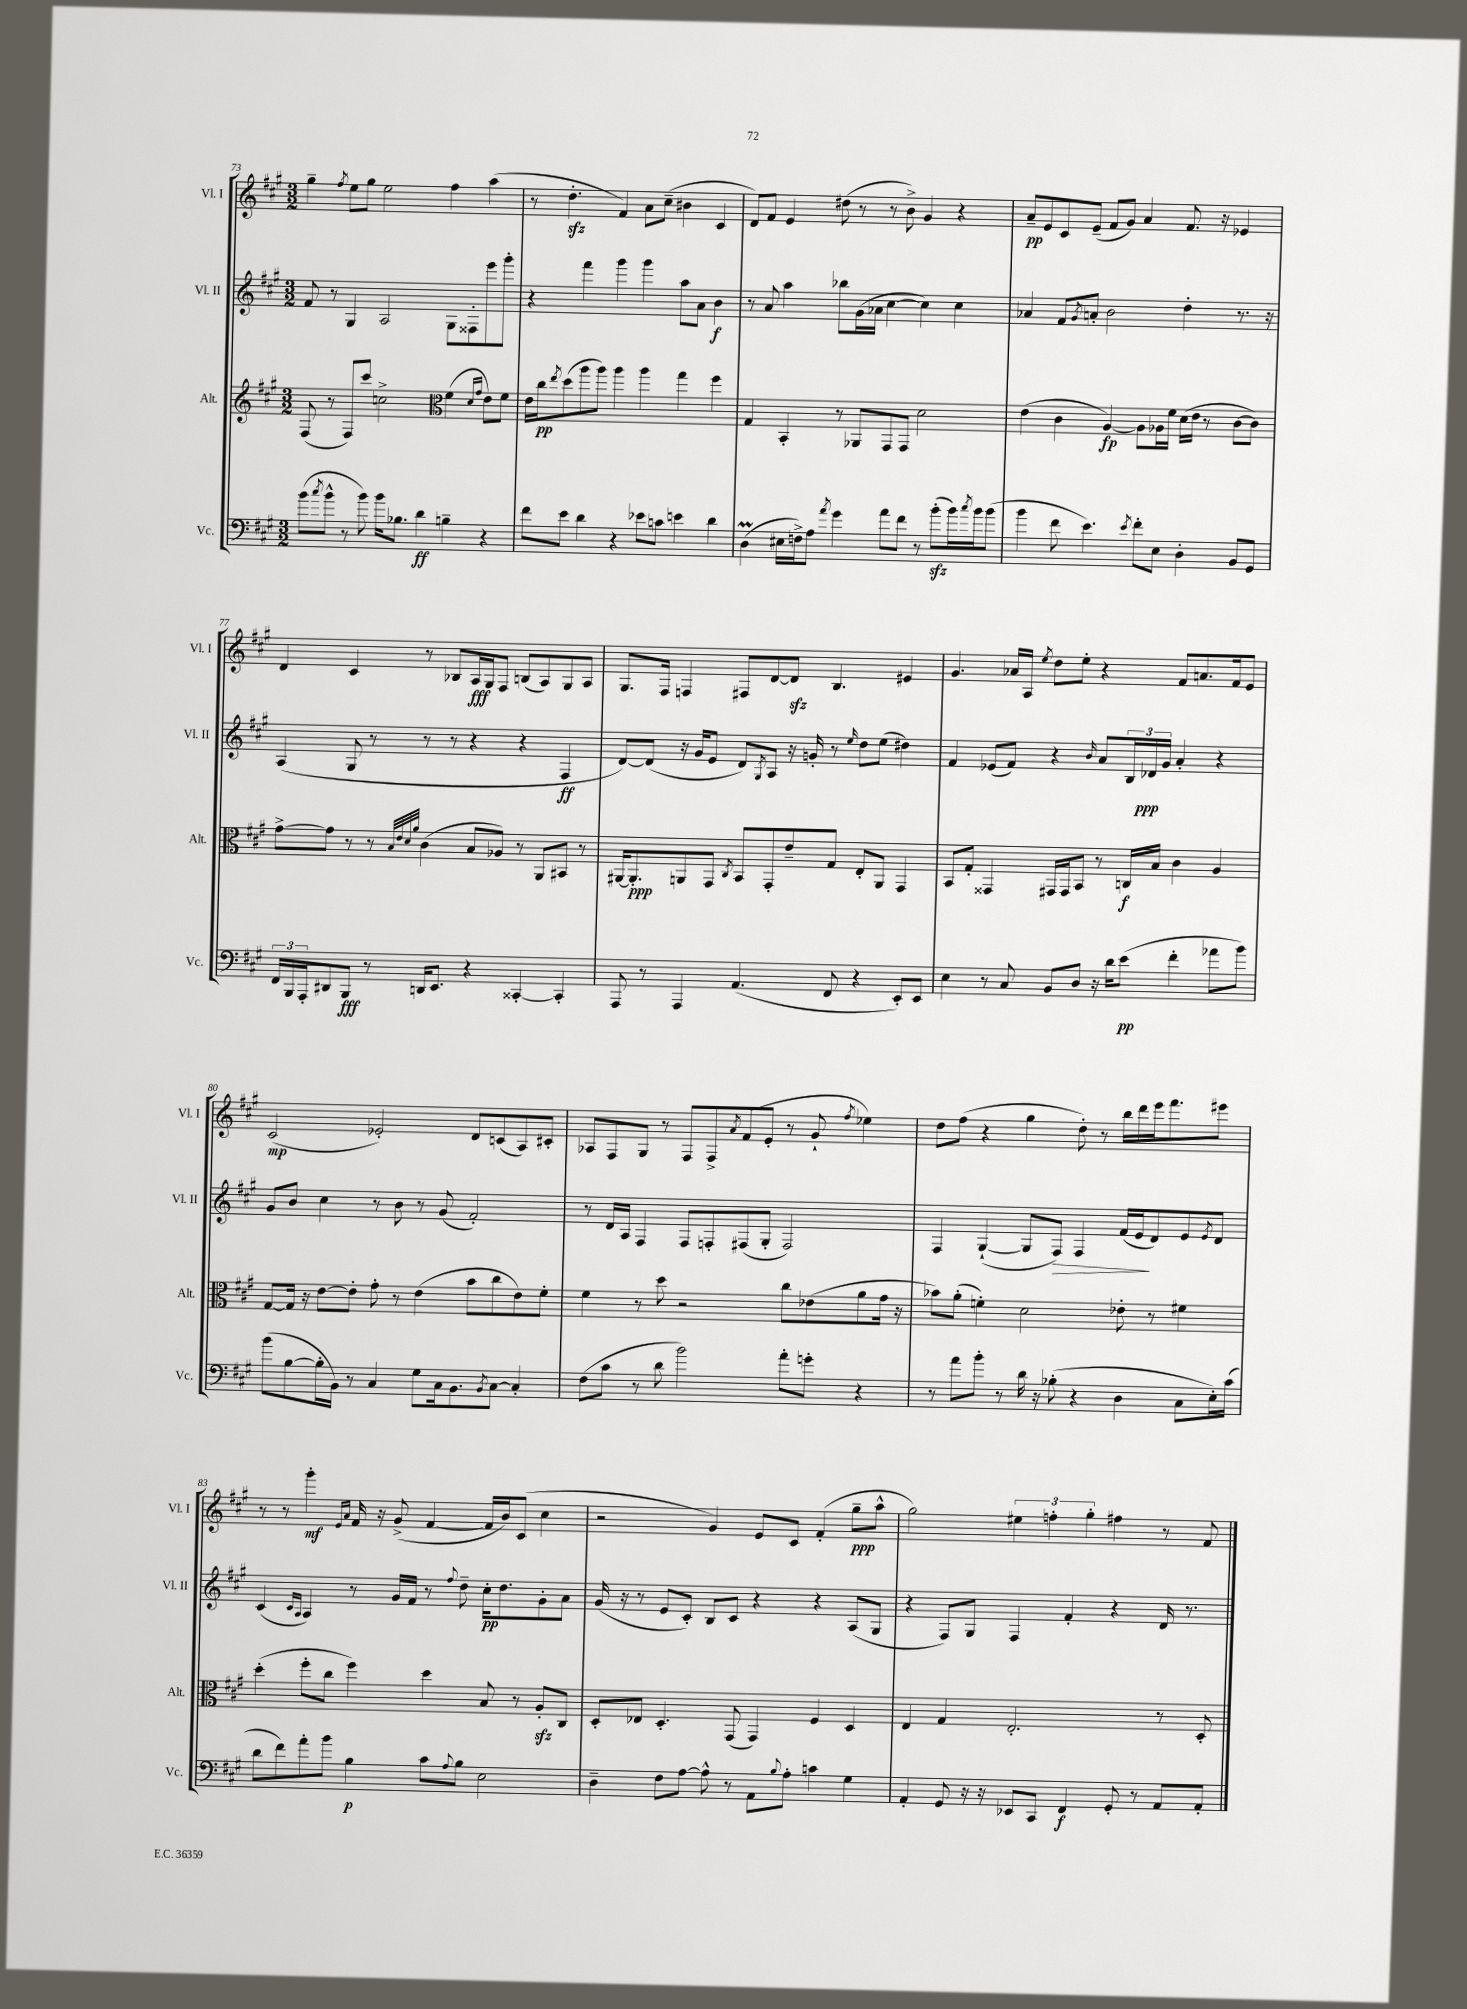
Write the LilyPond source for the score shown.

<<
\new StaffGroup <<
\new Staff = "s0" \with { instrumentName = "Vl. I" shortInstrumentName = "Vl. I" } {
    \clef treble \key a \major \numericTimeSignature \time 3/2
    gis''4-- \acciaccatura { fis''8 } e''8 gis''8 e''2 fis''4 a''4( |
    r8 d''4.-.\sfz fis'4) a'8 cis''8--( bis'4 cis'4 |
    d'8) fis'8 e'4 dis''8( r8 r8 b'8->) gis'4 r4 |
    a'8--\pp e'8 cis'8 e'8--( fis'8 gis'8) a'4 fis'8. r16 ees'4 |
    d'4 cis'4 r8 bes8 a16\fff gis16 fis8 b8( a8) gis8 a8 |
    gis8. fis16 f4 fis8 d'8~ d'8\sfz b4. eis'4 |
    gis'4. aes'16 a16 \acciaccatura { e''8 } d''8 e''8-. r4 fis'8 a'8. fis'16 e'8 |
    cis'2\mp( ees'2-.) d'8 c'8( a8) cis'8-. |
    aes8 fis8 gis8 r8 fis8 fis8-> \acciaccatura { a'8 } fis'8( e'8-. r8 gis'8-! \acciaccatura { fis''8 } ees''4) |
    d''8 fis''8( r4 gis''4 d''8-.) r8 b''16 d'''16 e'''16 fis'''8. eis'''8 |
    r8 r8 gis'''4-.\mf \grace { e'16 a'16 } fis'16 r16 gis'8->( fis'4~ fis'16 b'16) cis'8( cis''4 |
    r2 gis'4) e'8 cis'8 fis'4-.( gis''8--\ppp a''8-^ |
    gis''2) \tuplet 3/2 { eis''4 f''4-. gis''4-. } fis''4 r8 fis'8 \bar "|." |
}
\new Staff = "s1" \with { instrumentName = "Vl. II" shortInstrumentName = "Vl. II" } {
    \clef treble \key a \major \numericTimeSignature \time 3/2
    fis'8 r8 gis4 a2 gis8 fisis8-. e'''8 gis'''8-. |
    r4 fis'''4 gis'''4 gis'''4 a''8 a'8 b'4\f |
    r8 a'8 a''4 bes''8 gis'16( aes'16 cis''4~ cis''4) cis''4 |
    aes'4 fis'8 \acciaccatura { gis'8 } a'8-. b'2 d''4-. r8. r16 |
    a4( gis8 r8 r8 r8 r4 r4 fis4\ff |
    d'8~) d'8( r16 gis'16 e'8 d'8) \acciaccatura { gis8 } a8 r16 g'16-. r8 \grace { e''16 } d''8 e''8( dis''4) |
    fis'4 ees'8( fis'8) r4 \grace { b'16 } a'8 \tuplet 3/2 { b16 des'16\ppp gis'16 } a'4-. r4 |
    gis'8 b'8 cis''4 r8 b'8 r8 gis'8( fis'2-.) |
    r8 d'16 a16 fis4 fis8 f8-. fis8( gis8-. fis2) |
    fis4 gis4~-!( gis8 fis8\>) fis4 fis'16( e'16\! d'8) e'8 \acciaccatura { e'8 } d'8 |
    cis'4( \grace { cis'16 a16 } a4) r8 gis'16 fis'16 r8 \appoggiatura { fis''8 } d''8-- cis''16-.\pp d''8. gis'8-. a'8 |
    gis'16( r16 r8 e'8 cis'8-.) b8 cis'8 r4 r4 a8( gis8 |
    r4 fis8) gis8 fis4 fis'4-. r4 d'16 r8. \bar "|." |
}
\new Staff = "s2" \with { instrumentName = "Alt." shortInstrumentName = "Alt." } {
    \clef treble \key a \major \numericTimeSignature \time 3/2
    fis8( r8 fis8) cis'''8 c''2-> \clef alto fis'4( \grace { d'16 gis'16 } e'8) fis'8 |
    e'16 cis''16\pp \acciaccatura { e''8 } d''8( a''8 a''8) a''4 a''4 gis''4 fis''4 |
    gis4 b,4-. r8 aes,8 gis,8 gis,8 d'2 |
    e'4( cis'4 a4~\fp) a8 aes16 fis'16 d'16( e'16 r8 cis'8~ cis'8) |
    gis'8~-> gis'8 r8 r8 \grace { b32 e'32 d'32 a'32 } cis'4( b8 aes8) r8 a,8 bis,8 r8 |
    ais,16~ ais,8.-.\ppp a,8 gis,8 \acciaccatura { cis8 } b,8 gis,8-. e'8-- gis8 e8-. a,8 gis,4 |
    b,8 gis8-. gisis,4 gis,16 gis,16 b,8 r8 c16\f b16 cis'4 a4 |
    gis8~ gis16 r16 e'8~ e'8-. gis'8-. r8 e'4( b'8 cis''8 e'8) fis'8-. |
    fis'4 r8 d''8 r2 cis''8 ees'8( a'8 gis'16 r16 |
    bes'8) a'8-.( f'4-.) d'2 ees'8-. r8 fis'4 |
    d''4-.( fis''8-. cis''8 fis''4) d''4 b8 r8 a8-.\sfz cis8 |
    d8-. ees8 d4.-. gis,8( gis,4) fis4 d4 |
    e4 gis4 e2.-. r8 d8-. \bar "|." |
}
\new Staff = "s3" \with { instrumentName = "Vc." shortInstrumentName = "Vc." } {
    \clef bass \key a \major \numericTimeSignature \time 3/2
    b'8( \acciaccatura { cis''8 } b'8-^ r8 b'8) b'16 bes8. d'4\ff b4-- r4 |
    fis'8 e'8 d'4 r4 ees'8 c'8 e'4 d'4 |
    d4\prall( eis16 f16->) a8 \acciaccatura { a'8 } gis'4 a'8 fis'8 r8 b'8-.\sfz( b'16) \acciaccatura { cis''8 } b'16 b'8( |
    b'4 fis'8 e'4.) \acciaccatura { e'8 } fis'8-. e8 d4-. b,8 gis,8 |
    \tuplet 3/2 { fis,16 b,,16 a,,16-. } dis,8 b,,8\fff r8 d,16 e,8. r4 cisis,4~-. cisis,4-. |
    a,,8 r8 a,,4 a,4.( fis,8 r4 e,8-.) e,8 |
    e4 r8 cis8 b,8 d8 r16 d'16 e'8\pp( fis'4-. aes'8 b'8) |
    b'8( b8~ b16-. b,16) r8 cis4 gis8 cis16 b,8. \acciaccatura { b,8 } cis8~ cis4-. |
    fis8( cis'8 r8 d'8 b'2) a'8-. g'8-. r4 |
    r8 a'8 b'8-. r8 d'16 r16 bes8-.( r4 d4 cis8 e16-.) cis'16( |
    d'8 fis'8) a'8-. b'8 b4\p cis'8 \appoggiatura { a8 } b8 e2 |
    d4-- fis8 a8~ a8-^ r8 a,8 \appoggiatura { b8 } a8-. c'4 gis4 |
    a,4-. gis,8 r16 r16 ees,8 cis,8 fis,4\f gis,8-. r8 a,8 a,8-. \bar "|." |
}
>>
>>
\layout { \context { \Score currentBarNumber = #73 } }
